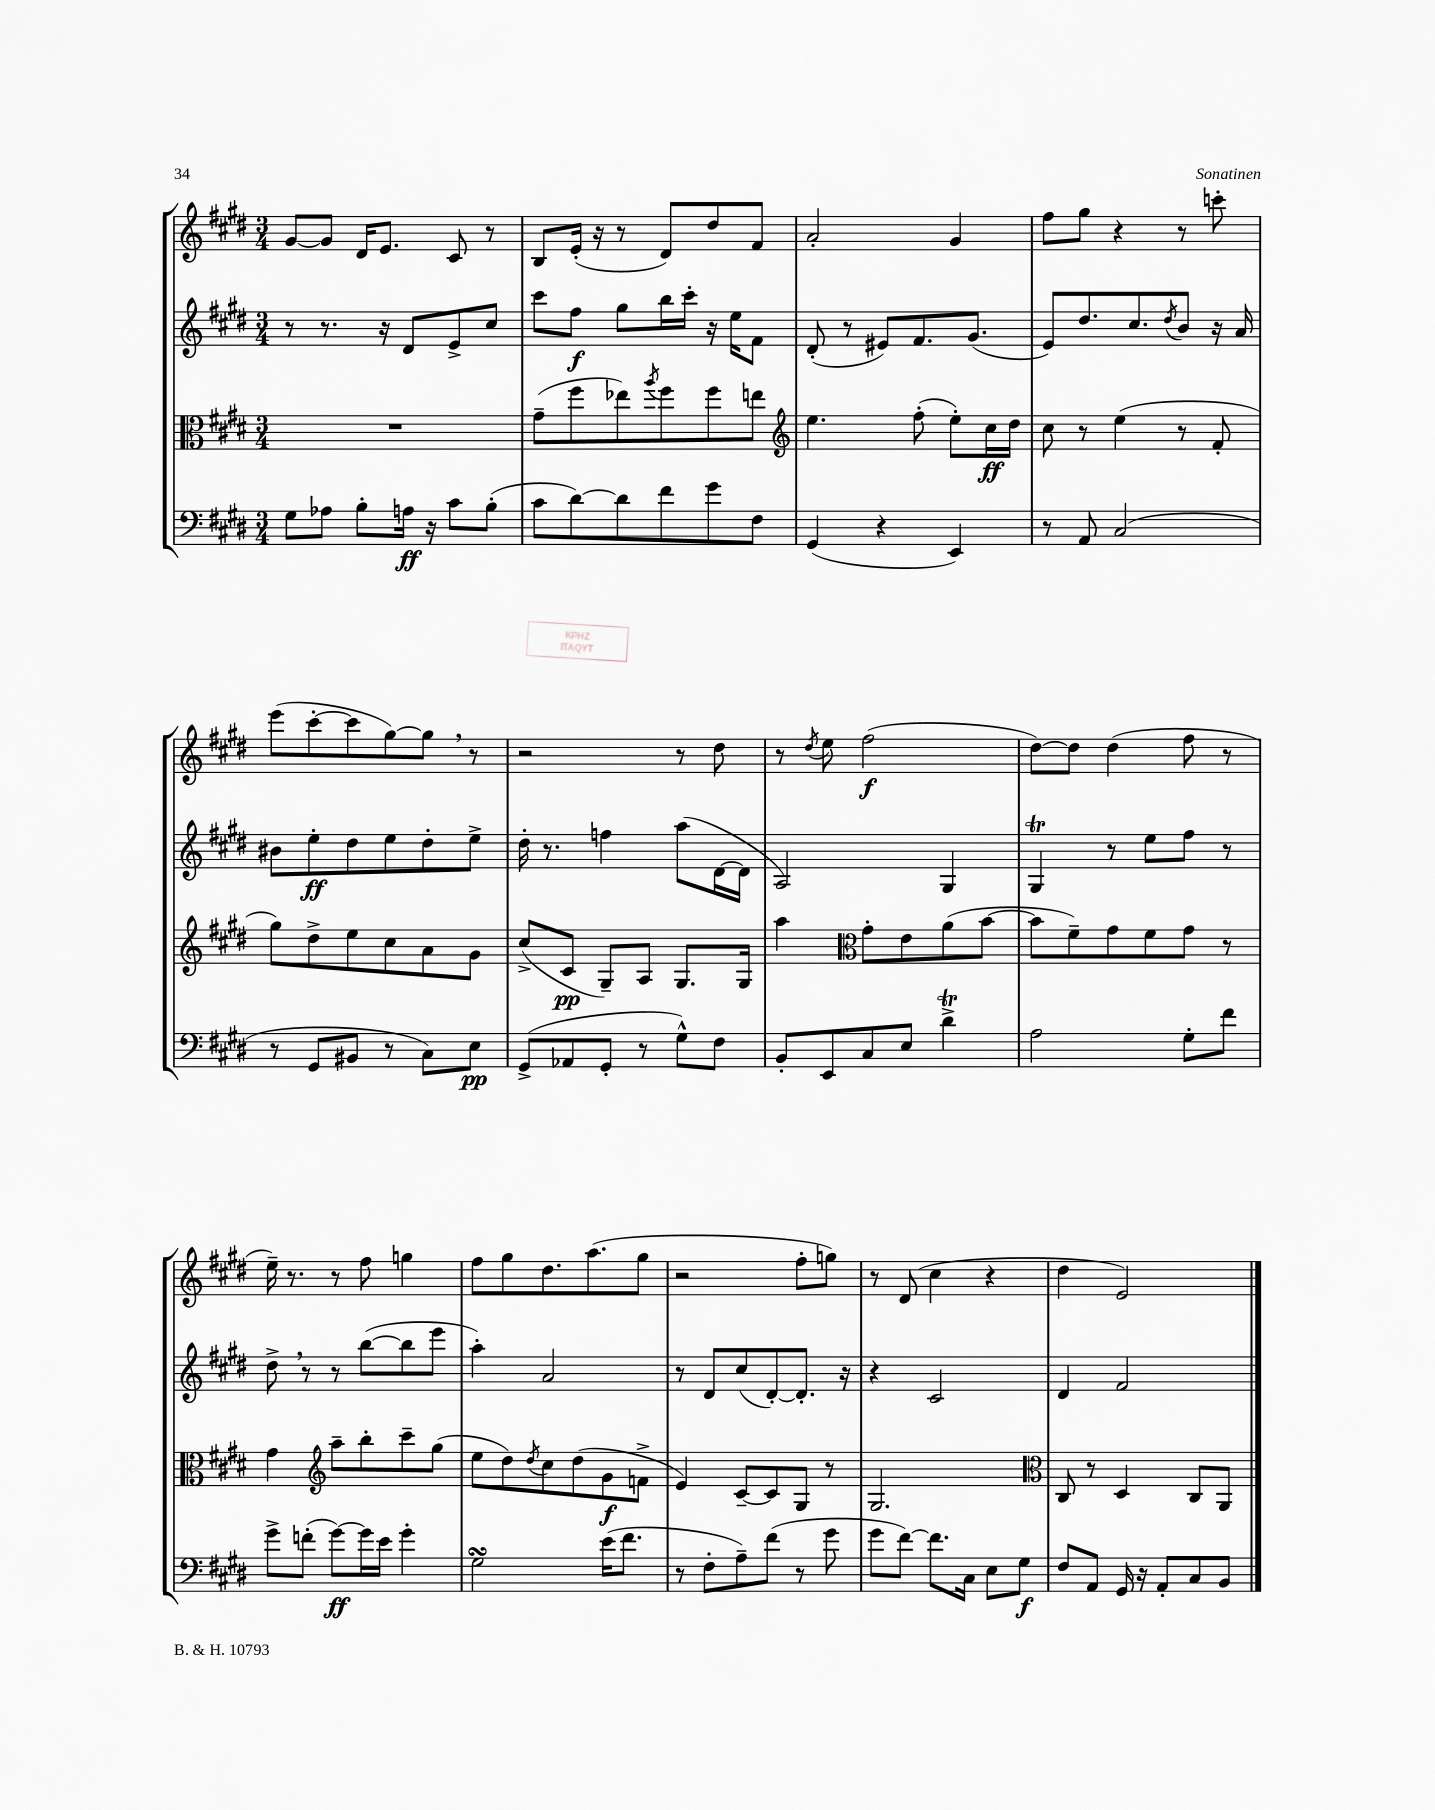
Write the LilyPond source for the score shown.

<<
\new StaffGroup <<
\new Staff = "s0" {
    \clef treble \key e \major \numericTimeSignature \time 3/4
    gis'8~ gis'8 dis'16 e'8. cis'8 r8 |
    b8 e'16-.( r16 r8 dis'8) dis''8 fis'8 |
    a'2-. gis'4 |
    fis''8 gis''8 r4 r8 c'''8-. |
    e'''8( cis'''8~-. cis'''8 gis''8~) gis''8 \breathe r8 |
    r2 r8 dis''8 |
    r8 \acciaccatura { dis''8 } e''8 fis''2\f( |
    dis''8~) dis''8 dis''4( fis''8 r8 |
    e''16--) r8. r8 fis''8 g''4 |
    fis''8 gis''8 dis''8. a''8.( gis''8 |
    r2 fis''8-. g''8) |
    r8 dis'8( cis''4 r4 |
    dis''4 e'2) \bar "|." |
}
\new Staff = "s1" {
    \clef treble \key e \major \numericTimeSignature \time 3/4
    r8 r8. r16 dis'8 e'8-> cis''8 |
    cis'''8 fis''8\f gis''8 b''16 cis'''16-. r16 e''16 fis'8 |
    dis'8-.( r8 eis'8) fis'8. gis'8.( |
    e'8) dis''8. cis''8. \acciaccatura { dis''8 } b'8 r16 a'16 |
    bis'8 e''8-.\ff dis''8 e''8 dis''8-. e''8-> |
    dis''16-. r8. f''4 a''8( dis'16~ dis'16 |
    a2) gis4 |
    gis4\trill r8 e''8 fis''8 r8 |
    dis''8-> \breathe r8 r8 b''8~( b''8 e'''8 |
    a''4-.) a'2 |
    r8 dis'8 cis''8( dis'8~-.) dis'8.-. r16 |
    r4 cis'2 |
    dis'4 fis'2 \bar "|." |
}
\new Staff = "s2" {
    \clef alto \key e \major \numericTimeSignature \time 3/4
    R2. |
    gis'8--( fis''8 ees''8) \acciaccatura { a''8 } fis''8 fis''8 e''8 |
    \clef treble e''4. fis''8-.( e''8-.) cis''16\ff dis''16 |
    cis''8 r8 e''4( r8 fis'8-. |
    gis''8) dis''8-> e''8 cis''8 a'8 gis'8 |
    cis''8->( cis'8\pp gis8--) a8 gis8. gis16 |
    a''4 \clef alto gis'8-. e'8 a'8( b'8~ |
    b'8 fis'8--) gis'8 fis'8 gis'8 r8 |
    gis'4 \clef treble a''8-- b''8-. cis'''8-- gis''8( |
    e''8 dis''8) \acciaccatura { dis''8 } cis''8 dis''8( gis'8\f f'8-> |
    e'4) cis'8~-- cis'8 gis8 r8 |
    gis2. |
    \clef alto cis8 r8 dis4 cis8 a,8 \bar "|." |
}
\new Staff = "s3" {
    \clef bass \key e \major \numericTimeSignature \time 3/4
    gis8 aes8 b8-. a16\ff r16 cis'8 b8-.( |
    cis'8 dis'8~) dis'8 fis'8 gis'8 fis8 |
    gis,4( r4 e,4) |
    r8 a,8 cis2( |
    r8 gis,8 bis,8 r8 cis8) e8\pp |
    gis,8->( aes,8 gis,8-. r8 gis8-^) fis8 |
    b,8-. e,8 cis8 e8 dis'4->\trill |
    a2 gis8-. fis'8 |
    gis'8-> f'8-.( gis'8~\ff) gis'16 e'16 gis'4-. |
    gis2\turn e'16( fis'8. |
    r8 fis8-. a8--) fis'8( r8 gis'8 |
    gis'8 fis'8~) fis'8. cis16 e8 gis8\f |
    fis8 a,8 gis,16 r16 a,8-. cis8 b,8 \bar "|." |
}
>>
>>
\layout { \context { \Score \remove "Bar_number_engraver" } }
